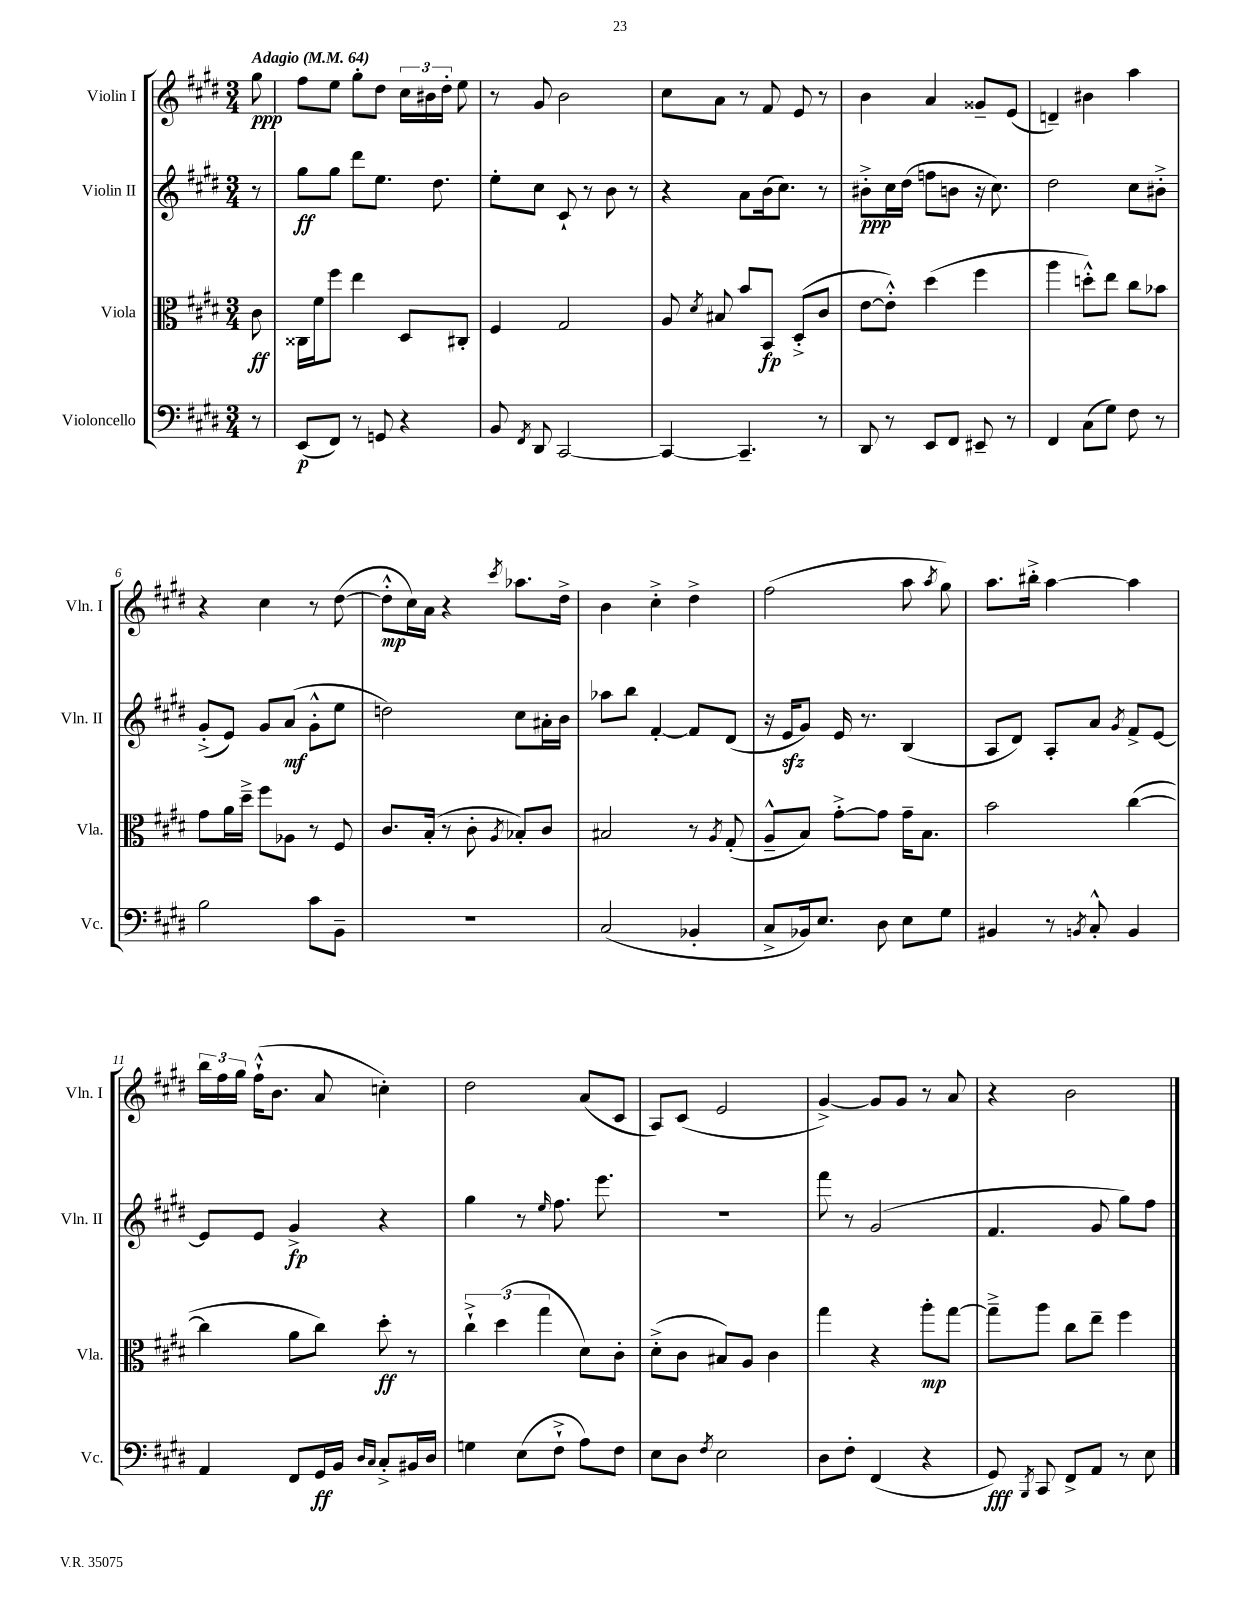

**kern	**kern	**kern	**kern
*staff4	*staff3	*staff2	*staff1
*clefF4	*clefC3	*clefG2	*clefG2
*k[f#c#g#d#]	*k[f#c#g#d#]	*k[f#c#g#d#]	*k[f#c#g#d#]
*M3/4	*M3/4	*M3/4	*M3/4
*MM64	*MM64	*MM64	*MM64
8r	8c#\	8r	8gg#\
=	=	=	=
(8EE/L	16C##\LL	8gg#\L	8ff#\L
.	16f#\J	.	.
8FF#/J)	8ff#\J	8gg#\J	8ee\J
8r	4ee\	8ddd#\L	8gg#'\L
8GG/	.	8.ee\J	8dd#\J
4r	8D#/L	.	24cc#\LL
.	.	.	24b#\
.	.	8.dd#\	.
.	.	.	24dd#'\JJ
.	8C#'/J	.	8ee\
=	=	=	=
8BB/	4F#/	8ee'\L	8r
8qFF#/	.	.	.
8DD#/	.	8cc#\J	8g#/
[2CC#/	2G#/	8c#`/	2b\
.	.	8r	.
.	.	8b\	.
.	.	8r	.
=	=	=	=
4CC#/_	8A/	4r	8cc#\L
.	8qd#/	.	.
.	8B#/	.	8a\J
4.CC#~/]	8b/L	8a\L	8r
.	8BB/J	(16b\k	8f#/
.	.	8.cc#\J)	.
.	(8D#'^/L	.	8e/
8r	8c#/J	8r	8r
=	=	=	=
8DD#/	[8e\L	8b#'^\L	4b\
8r	8e'^^\]J)	16cc#\L	.
.	.	(16dd#\JJ	.
8EE/L	(4dd#\	8ff\L	4a/
8FF#/J	.	8b\J	.
8EE#~/	4ff#\	16r	8g##~/L
.	.	8.cc#\)	.
8r	.	.	(8e/J
=	=	=	=
4FF#/	4aa\	2dd#\	4d~/)
(8C#\L	8dd'^^\L)	.	4b#\
8G#\J)	8ee\J	.	.
8F#\	8cc#\L	8cc#\L	4aa\
8r	8b-\J	8b#'^\J	.
=	=	=	=
2B\	8g#\L	(8g#'^/L	4r
.	16a\L	8e/J)	.
.	16dd#~^\JJ	.	.
.	8ff#\L	8g#/L	4cc#\
.	8A-\J	(8a/J	.
8c#\L	8r	8g#'^^\L	8r
8BB~\J	8F#/	8ee\J	([8dd#\
=	=	=	=
2.r	8.c#/L	2dd\)	8dd#'^^\]L
.	.	.	16cc#\L)
.	(16B'/Jk	.	16a\JJ
.	8r	.	4r
.	8c#'\	.	.
.	8qA/	.	8qccc#/
.	8B-'/L)	8cc#\L	8.aa-\L
.	8c#/J	16a#'\L	.
.	.	16b\JJ	16dd#^\Jk
=	=	=	=
(2C#/	2B#/	8aa-\L	4b\
.	.	8bb\J	.
.	.	[4f#'/	4cc#'^\
4BB-'/	8r	8f#/]L	4dd#^\
.	8qA/	.	.
.	(8G#'/	(8d#/J	.
=	=	=	=
8C#^/L	8A~^^/L	16r	(2ff#\
.	.	16e/LK	.
16BB-/k)	8B/J)	8g#/J)	.
8.E/J	.	.	.
.	[8g#'^\L	16e/	.
.	.	8.r	.
8D#\	8g#\]J	.	.
8E\L	16g#~\LK	(4B/	8aa\
.	8.B\J	.	.
.	.	.	8qaa/
8G#\J	.	.	8gg#\)
=	=	=	=
4BB#/	2b\	8A/L	8.aa\L
.	.	8d#/J)	.
.	.	.	16bb#'^\Jk
8r	.	8A'/L	[4aa\
8qBB/	.	.	.
8C#'^^/	.	8a/J	.
.	.	8qg#/	.
4BB/	([4cc#\	8f#^/L	4aa\]
.	.	[8e/J	.
=	=	=	=
4AA/	4cc#\]	8e/]L	24bb\LL
.	.	.	24ff#\
.	.	.	24gg#\JJ
.	.	8e/J	(16ff#`^^\LK
.	.	.	8.b\J
8FF#/L	8a\L	4g#^/	.
16GG#/L	8cc#\J)	.	8a/
16BB/JJ	.	.	.
16qqD#/LL	.	.	.
16qqC#/JJ	.	.	.
8C#'^/L	8dd#'\	4r	4cc'\)
16BB#/L	8r	.	.
16D#/JJ	.	.	.
=	=	=	=
4G\	6cc#`^\	4gg#\	2dd#\
.	(6dd#\	.	.
(8E\L	.	8r	.
.	6gg#\	.	.
.	.	16qqee/	.
8F#`^\J	.	8.ff#\	.
8A\L)	8d#\L)	.	(8a/L
.	.	8.eee\	.
8F#\J	8c#'\J	.	8c#/J
=	=	=	=
8E\L	(8d#'^\L	2.r	8A/L)
8D#\J	8c#\J	.	(8c#/J
8qF#/	.	.	.
2E\	8B#/L)	.	2e/
.	8A/J	.	.
.	4c#\	.	.
=	=	=	=
8D#\L	4gg#\	8fff#\	[4g#^/)
8F#'\J	.	8r	.
(4FF#/	4r	(2g#/	8g#/]L
.	.	.	8g#/J
4r	8aa'\L	.	8r
.	[8gg#\J	.	8a/
=	=	=	=
8GG#/)	8gg#~^\]L	4.f#/	4r
8qBBB/	.	.	.
8CC#/	8aa\J	.	.
8FF#^/L	8cc#\L	.	2b\
8AA/J	8ee~\J	8g#/	.
8r	4ff#\	8gg#\L)	.
8E\	.	8ff#\J	.
==	==	==	==
*-	*-	*-	*-
